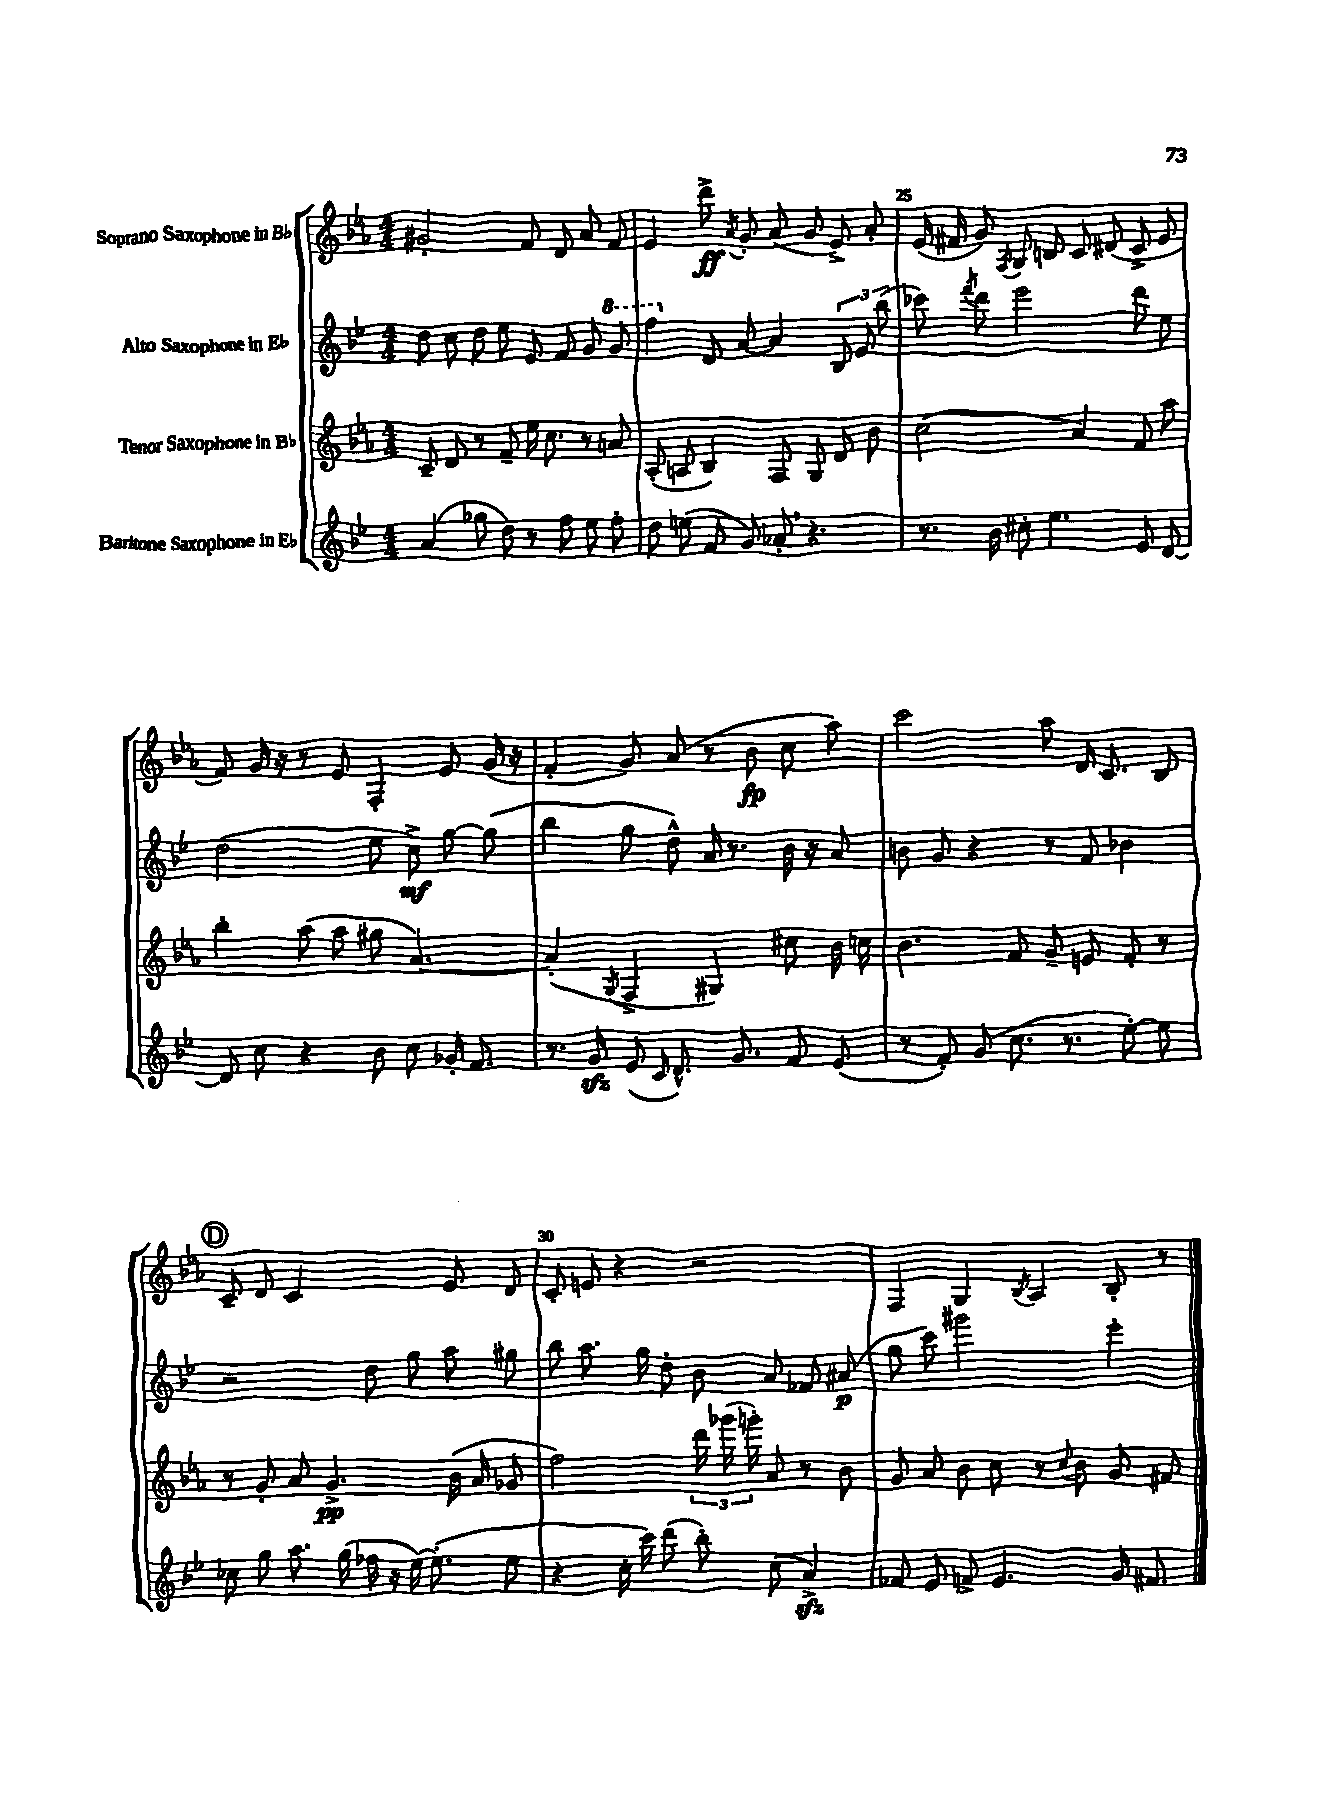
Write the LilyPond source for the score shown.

<<
\new StaffGroup <<
\new Staff = "s0" \with { instrumentName = "Soprano Saxophone in Bb" } {
    \clef treble \key ees \major \numericTimeSignature \time 4/4
    \autoBeamOff gis'2-. f'8 d'8 aes'8 f'8 |
    ees'4 d'''8->\ff \acciaccatura { aes'8 } g'8-. aes'8( g'8 ees'8->) aes'8-. |
    ees'16( fis'16 g'8) \acciaccatura { f8 } g8 b8 c'8 dis'8( c'8-> ees'8 |
    f'8) g'16 r16 r8 ees'8 f4-. ees'8 g'16( r16 |
    f'4-. g'8) aes'8( r8 bes'8\fp c''8 aes''8) |
    c'''2 aes''8 d'16 c'8. bes8 |
    \mark \markup { \circle "D" } c'8-- d'8 c'2 ees'8 d'8 |
    c'8-. e'8 r4 r2 |
    f4 g4 \acciaccatura { bes8 } aes4 bes8-. r8 \bar "|." |
}
\new Staff = "s1" \with { instrumentName = "Alto Saxophone in Eb" } {
    \clef treble \key bes \major \numericTimeSignature \time 4/4
    \autoBeamOff d''8 c''8 d''8 ees''8 ees'8 f'8 g'8 \ottava #1 g''8 |
    f'''4 \ottava #0 d'8 a'8~ a'4 \tuplet 3/2 { bes8 ees'8 bes''8( } |
    ces'''8) \acciaccatura { f'''8 } d'''8 ees'''2 d'''8 ees''8 |
    d''2( ees''8 c''8->\mf) g''8~ g''8( |
    bes''4 g''8 d''8-^) a'16 r8. bes'16 r16 a'8 |
    b'8 g'8 r4 r8 f'8 bes'4 |
    \mark \markup { \circle "D" } r2 d''8 g''8 a''8 gis''8 |
    bes''8 a''8. g''16 d''8-. bes'8 a'8 fes'8 ais'8\p( |
    g''8 c'''8) gis'''2 ees'''4-. \bar "|." |
}
\new Staff = "s2" \with { instrumentName = "Tenor Saxophone in Bb" } {
    \clef treble \key ees \major \numericTimeSignature \time 4/4
    \autoBeamOff c'8-- d'8 r8 f'8-- ees''16 c''8. r8 a'8 |
    aes8-.( a8 bes4) f8 g8 d'8 bes'8 |
    c''2( aes'4) f'8 aes''8 |
    bes''4-. aes''8( aes''8 gis''8 aes'4.~) |
    aes'4-.( \acciaccatura { g8 } f4-> gis4) cis''8 bes'16 c''16 |
    bes'4. f'8 g'8-- e'8 f'8-. r8 |
    \mark \markup { \circle "D" } r8 g'8-. aes'8 g'4.->\pp bes'16( aes'16 ges'8 |
    f''2) \tuplet 3/2 { d'''16 ges'''16( g'''16-.) } aes'8 r8 bes'8 |
    g'8 aes'8 bes'8 c''8 r8 \appoggiatura { c''8 } bes'8 g'8 fis'8 \bar "|." |
}
\new Staff = "s3" \with { instrumentName = "Baritone Saxophone in Eb" } {
    \clef treble \key bes \major \numericTimeSignature \time 4/4
    \autoBeamOff a'4( ges''8 d''8) r8 f''8 ees''8 f''8-. |
    d''8 e''8( f'8 g'8) aes'8-. \breathe r4. |
    r8. bes'16 cis''8-. ees''4. ees'8 d'8~ |
    d'8 c''8 r4 bes'8 c''8 ges'16-. f'8. |
    r8. g'16\sfz ees'8( \grace { c'16 } d'8.-^) g'8. f'8 ees'8( |
    r8 f'8-.) g'8( c''8. r8. ees''8~-.) ees''8 |
    \mark \markup { \circle "D" } ces''8 g''8 a''8. g''16( fes''16 r16 ees''16~) ees''8.-.( ees''8 |
    r4 c''16-. c'''16) d'''8( bes''8-.) c''8( a'4->\sfz) |
    fes'8 ees'8 f'8-> ees'4. g'16 fis'8. \bar "|." |
}
>>
>>
\layout { \context { \Score currentBarNumber = #23 \override BarNumber.break-visibility = ##(#f #t #t) barNumberVisibility = #(every-nth-bar-number-visible 5) } }
